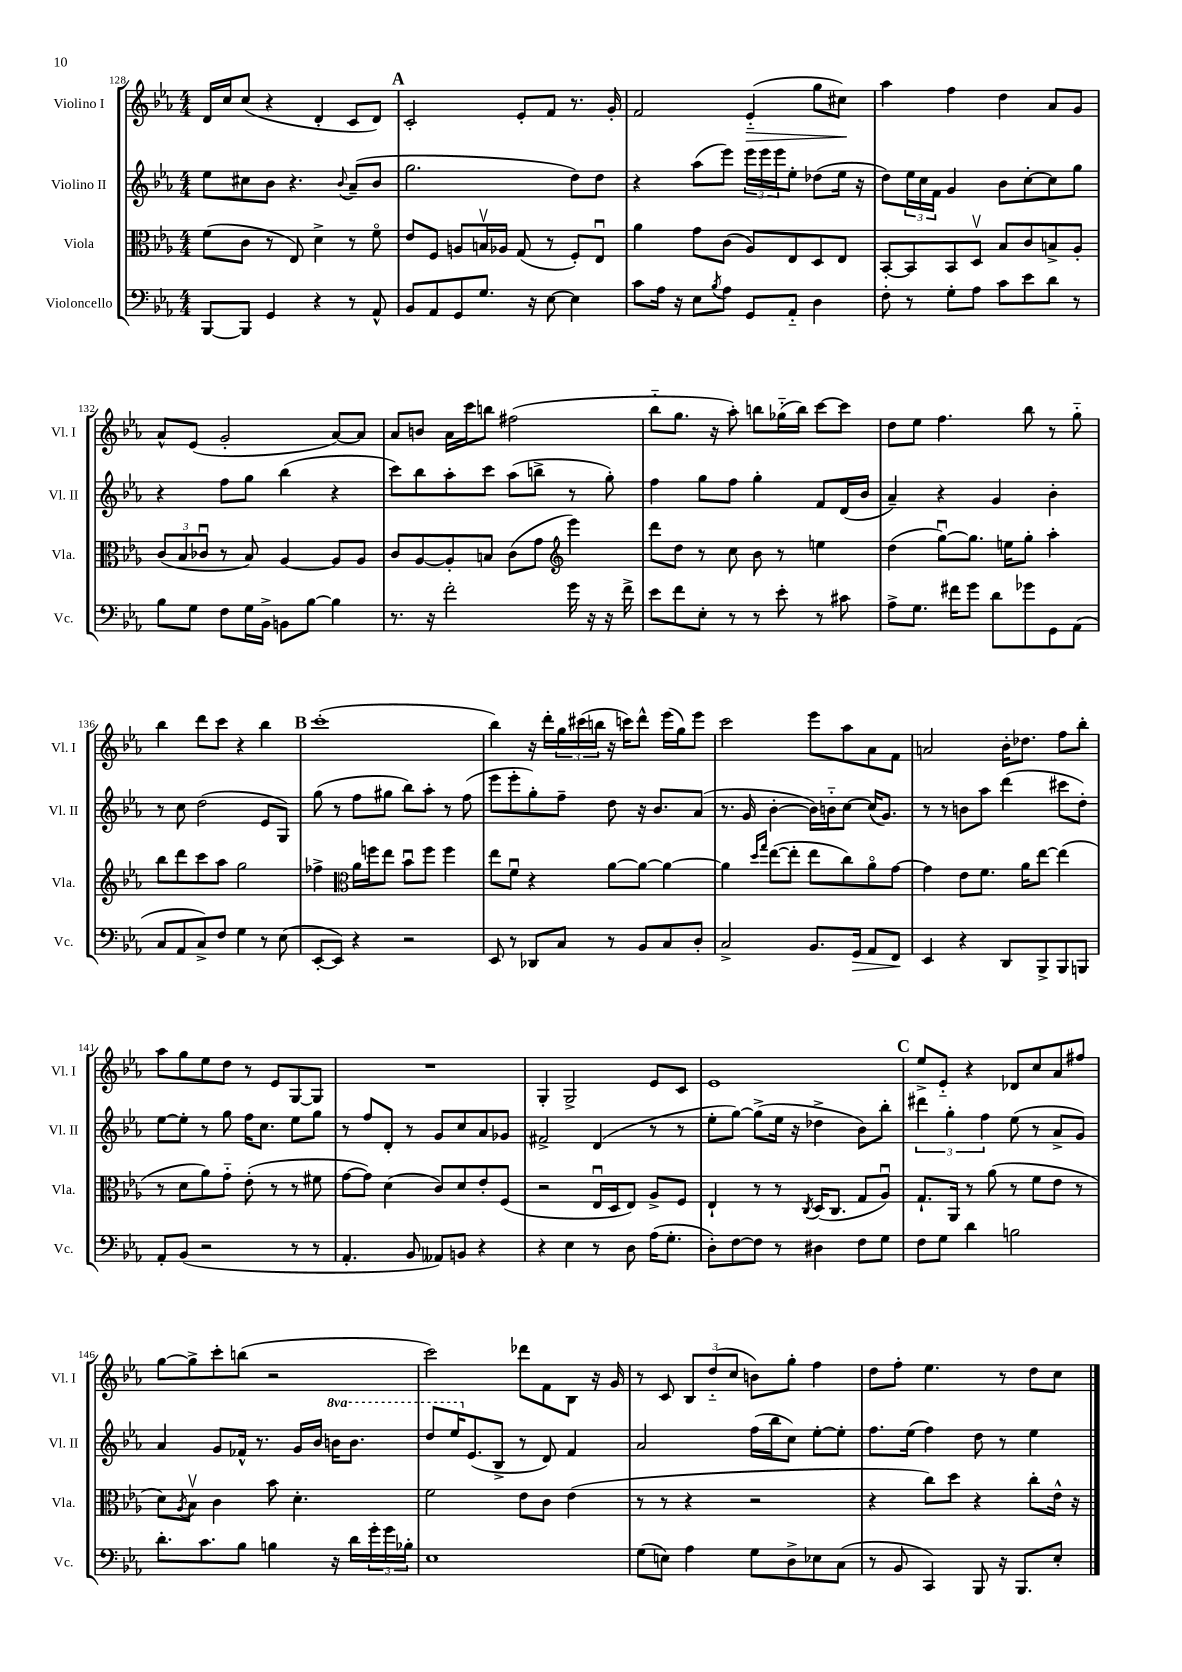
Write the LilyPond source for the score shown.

<<
\new StaffGroup <<
\new Staff = "s0" \with { instrumentName = "Violino I" shortInstrumentName = "Vl. I" } {
    \clef treble \key ees \major \numericTimeSignature \time 4/4
    d'16 c''16 c''8( r4 d'4-. c'8 d'8) |
    \mark \markup { \bold "A" } c'2-. ees'8-. f'8 r8. g'16-. |
    f'2 ees'4-_\>( g''8 cis''8\!) |
    aes''4 f''4 d''4 aes'8 g'8 |
    aes'8-^ ees'8( g'2-. aes'8~) aes'8 |
    aes'8 b'8 aes'16 c'''16 b''8 fis''2( |
    bes''8-_ g''8. r16 aes''8-.) b''8 ges''16-_( b''16) c'''8~ c'''8 |
    d''8 ees''8 f''4. bes''8 r8 g''8-_ |
    bes''4 d'''8 c'''8 r4 bes''4 |
    \mark \markup { \bold "B" } c'''1-.( |
    bes''4) r16 d'''16-. \tuplet 3/2 { g''16 cis'''16( b''16 } r16 c'''16) d'''8-^ ees'''16( g''16) ees'''8 |
    c'''2 ees'''8 aes''8 aes'8 f'8 |
    a'2 bes'16-. des''8. f''8 bes''8-. |
    aes''8 g''8 ees''8 d''8 r8 ees'8 g8~ g8 |
    R1 |
    g4-. g2-> ees'8 c'8 |
    ees'1 |
    \mark \markup { \bold "C" } ees''8-> ees'8-_ r4 des'8 c''8 aes'8 fis''8 |
    g''8~ g''8-> c'''8-. b''8( r2 |
    c'''2) des'''8 f'8 bes8 r16 g'16 |
    r8 c'8 \tuplet 3/2 { bes8 d''8-_( c''8 } b'8) g''8-. f''4 |
    d''8 f''8-. ees''4. r8 d''8 c''8 \bar "|." |
}
\new Staff = "s1" \with { instrumentName = "Violino II" shortInstrumentName = "Vl. II" } {
    \clef treble \key ees \major \numericTimeSignature \time 4/4 \set Staff.ottavationMarkups = #ottavation-simple-ordinals
    ees''8 cis''8 bes'8 r4. \appoggiatura { bes'8 } aes'8--( bes'8 |
    \mark \markup { \bold "A" } g''2. d''8) d''8 |
    r4 aes''8( ees'''8) \tuplet 3/2 { ees'''16 ees'''16 ees'''16 } ees''8-. des''8( ees''16 r16 |
    d''8) \tuplet 3/2 { ees''16 c''16 f'16 } g'4 bes'8 c''8~-. c''8 g''8 |
    r4 f''8 g''8 bes''4( r4 |
    c'''8) bes''8 aes''8-. c'''8 aes''8( b''8-> r8 g''8-.) |
    f''4 g''8 f''8 g''4-. f'8 d'16( bes'16 |
    aes'4--) r4 g'4 bes'4-. |
    r8 c''8 d''2( ees'8 g8) |
    \mark \markup { \bold "B" } g''8( r8 f''8 gis''8 bes''8) aes''8-. r8 f''8( |
    ees'''8 ees'''8-. g''8-.) f''8-- d''8 r16 bes'8. aes'8( |
    r8. g'16 bes'4~-. bes'16) b'16-_ c''8~ c''16( g'8.) |
    r8 r8 b'8 aes''8 d'''4( cis'''8 d''8-.) |
    ees''8~ ees''8-. r8 g''8 f''16 c''8. ees''8 g''8 |
    r8 f''8 d'8-. r8 g'8 c''8 aes'8 ges'8 |
    fis'2-> d'4( r8 r8 |
    ees''8-. g''8~) g''8->( ees''16 r16 des''4-> bes'8) bes''8-. |
    \mark \markup { \bold "C" } \tuplet 3/2 { dis'''4 g''4-. f''4 } ees''8( r8 aes'8-> g'8) |
    aes'4 g'8 fes'16-^ r8. g'16 bes'16 \ottava #1 b''16 b''8. |
    d'''8 ees'''16 \ottava #0 ees'8.( bes8-> r8 d'8) f'4 |
    aes'2 f''16( bes''16 c''8) ees''8~-. ees''8-. |
    f''8. ees''16( f''4) d''8 r8 ees''4 \bar "|." |
}
\new Staff = "s2" \with { instrumentName = "Viola" shortInstrumentName = "Vla." } {
    \clef alto \key ees \major \numericTimeSignature \time 4/4
    f'8( c'8 r8 ees8) d'4-> r8 f'8\flageolet |
    \mark \markup { \bold "A" } ees'8 f8 a8 b16\upbow aes16 g8( r8 f8-.) ees8\downbow |
    aes'4 g'8 c'8( aes8) ees8 d8 ees8 |
    bes,8~-. bes,8 bes,8 d8\upbow bes8 c'8 b8-> aes8-. |
    \tuplet 3/2 { c'8( bes8 ces'8\downbow } r8 bes8) aes4~ aes8 aes8 |
    c'8 aes8~ aes8-. b8 c'8( g'8 \clef treble ees'''4) |
    d'''8 d''8 r8 c''8 bes'8 r8 e''4 |
    d''4( g''8~\downbow) g''8. e''16 g''8-. aes''4-. |
    bes''8 d'''8 c'''8 aes''8 g''2 |
    \mark \markup { \bold "B" } fes''4-> \clef alto aes'16 f''16 ees''8 bes'8\downbow f''8 f''4 |
    ees''8 f'8\downbow r4 aes'8~ aes'8~ aes'4~ |
    aes'4 \grace { d''16 g''16 } ees''8~( ees''8-. ees''8 c''8) aes'8\flageolet g'8~ |
    g'4 ees'8 f'8. aes'16 ees''8~ ees''4( |
    r8 d'8 aes'8) g'8-_ ees'8-.( r8 r8 fis'8 |
    g'8~ g'8) d'4( c'8) d'8 ees'8-. f8( |
    r2 ees16\downbow d16 ees8) aes8-> f8 |
    ees4-! r8 r8 \acciaccatura { c8 } d16( c8. g8 aes8\downbow) |
    \mark \markup { \bold "C" } g8.-! aes,16 r8 aes'8( r8 f'8 ees'8 r8 |
    d'8) \acciaccatura { aes8 } bes8\upbow c'4 bes'8 d'4.-. |
    f'2 ees'8 c'8 ees'4( |
    r8 r8 r4 r2 |
    r4 c''8) d''8 r4 c''8-. ees'16-^ r16 \bar "|." |
}
\new Staff = "s3" \with { instrumentName = "Violoncello" shortInstrumentName = "Vc." } {
    \clef bass \key ees \major \numericTimeSignature \time 4/4
    bes,,8~ bes,,8 g,4 r4 r8 aes,8-^ |
    \mark \markup { \bold "A" } bes,8 aes,8 g,8 g8. r16 ees8~ ees4 |
    c'8 aes16 r16 ees8 \acciaccatura { bes8 } aes8 g,8 aes,8-_ d4 |
    f8-. r8 g8-. aes8 c'8 ees'8 d'8 r8 |
    bes8 g8 f8 g16 bes,16-> b,8 bes8~ bes4 |
    r8. r16 f'2-. g'16 r16 r16 f'16-> |
    ees'8 f'8 ees8-. r8 r8 ees'8-. r8 cis'8 |
    aes8-> g8. fis'16 g'8 d'8 ges'8 g,8 aes,8( |
    c8 aes,8 c8->) f8 g4 r8 ees8( |
    \mark \markup { \bold "B" } ees,8~-. ees,8) r4 r2 |
    ees,8 r8 des,8 c8 r8 bes,8 c8 d8-. |
    c2-> bes,8. g,16\> aes,8 f,8\! |
    ees,4 r4 d,8 bes,,8-> bes,,8 b,,8 |
    aes,8-. bes,8( r2 r8 r8 |
    aes,4.-. bes,8 aeses,8) b,8 r4 |
    r4 ees4 r8 d8 aes16( g8.-. |
    d8-.) f8~ f8 r8 dis4 f8 g8 |
    \mark \markup { \bold "C" } f8 g8 d'4 b2 |
    d'8.-. c'8. bes8 b4 r16 d'16 \tuplet 3/2 { g'16-. g'16 bes16-. } |
    ees1 |
    g8( e8) aes4 g8 d8-> ees8 c8( |
    r8 bes,8 c,4) bes,,8 r16 bes,,8. ees8-. \bar "|." |
}
>>
>>
\layout { \context { \Score currentBarNumber = #128 } }
